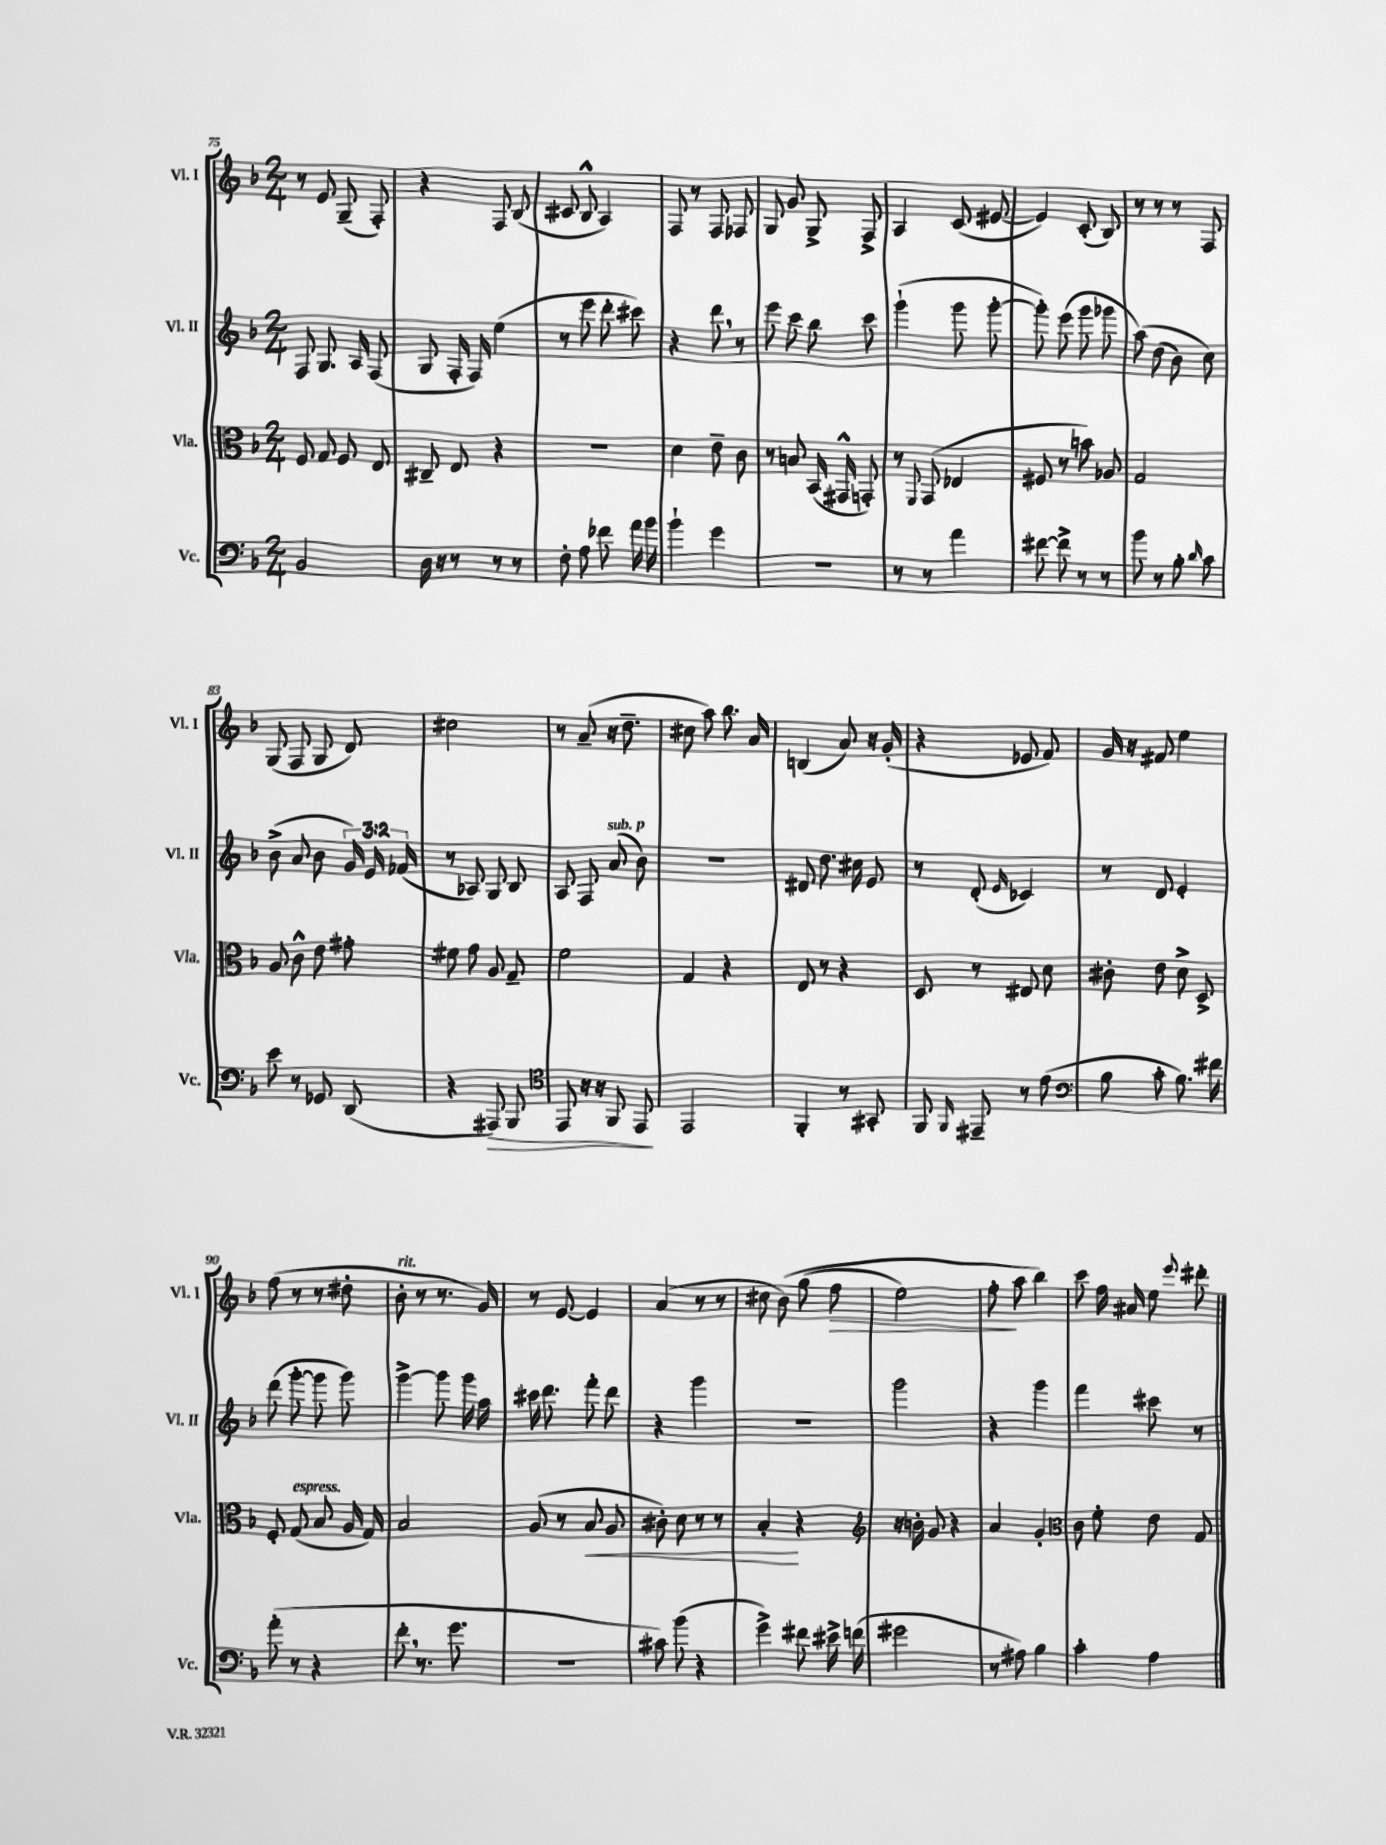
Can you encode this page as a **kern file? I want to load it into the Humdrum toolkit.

**kern	**kern	**kern	**kern
*staff4	*staff3	*staff2	*staff1
*clefF4	*clefC3	*clefG2	*clefG2
*k[b-]	*k[b-]	*k[b-]	*k[b-]
*M2/4	*M2/4	*M2/4	*M2/4
2BB-/	8F/	8F/	8r
.	8G/	8.G/	8e/
.	8F/	.	(8G~/
.	.	16A/	.
.	8E/	(8F/	8F'/)
=	=	=	=
16D\	8C#~/	8G/	4r
16r	.	.	.
8r	8E/	16F'/	.
.	.	16F/)	.
8r	4r	(4ee\	8F/
8r	.	.	(8B-/
=	=	=	=
8F'\	2r	8r	8c#/
8A\	.	8eee\	8B-^^/
8f-\	.	8ddd'\	4A/)
16a\	.	8ccc#\)	.
16b-\	.	.	.
=	=	=	=
4b-`\	4d\	4r	8F/
.	.	.	8r
4g\	8e~\	8ddd\	8F/
.	8c\	8r	8F-/
=	=	=	=
2r	8r	8eee\	8G/
.	8B/	8ccc\	8g/
.	(16BB-/	8bb-\	8G^/
.	16GG#^^/	.	.
.	8GG'/)	8ccc\	8F^/
=	=	=	=
8r	8r	(4ggg`\	4A/
.	8qqFF/	.	.
8r	(8GG/	.	.
4a\	4E-/	8ggg\	(8c/
.	.	[8ggg'\	[8e#/
=	=	=	=
[8f#\	8F#/	8ggg'\])	4e#/])
8f#^\]	8r	(8eee\	.
8r	8b\)	8ggg\	(8c'/
8r	8A-/	8ggg-\	8B-/)
=	=	=	=
8b-\	2G/	&(8aa\)	8r
8r	.	(8dd\	8r
8B-'\	.	8b-\)	8r
16qqd/	.	.	.
8c\	.	8cc\&)	8F/
=	=	=	=
8e\	8A/	(8b-^\	(8G/
8r	8c^^\	8a/	8F/
8GG-/	8e\	8b-\	8G/
(8DD/	8g#'\	24g/)	8d/)
.	.	24e/	.
.	.	(24f-/	.
=	=	=	=
4r	8f#\	8r	2cc#\
.	8g\	8A-/)	.
8AAA#/)	8A/	8G/	.
8BBB-/	8G~/	8B-/	.
=	=	=	=
*clefC4	*	*	*
8EE/	2f\	8A/	8r
16r	.	8F/	(8a~/
16r	.	.	.
8FF/	.	(8a/	16r
.	.	.	8.dd~\
8EE/	.	8b-\)	.
=	=	=	=
2EE/	4G/	2r	8cc#\
.	.	.	8aa\)
.	4r	.	8.bb-\
.	.	.	16a/
=	=	=	=
4FF'/	8E/	8d#/	(4B/
.	8r	8.dd\	.
8r	4r	.	8a/)
.	.	16cc#\	.
8GG#'/	.	8e/	16r
.	.	.	(16g'/
=	=	=	=
8FF/	8D/	8r	4r
16qqFF/	.	.	.
8EE#~/	8r	(8d'/	.
.	.	16qqe/	.
8r	8E#/	4c-/)	8e-/
(8e\	8d\	.	8f/)
=	=	=	=
*clefF4	*	*	*
8B-\	8c#'\	8r	16g/
.	.	.	16r
8c'\	8e\	8d/	8f#/
8.B-\)	8d^\	4e'/	4ee\
.	8D^/	.	.
16f#\	.	.	.
=	=	=	=
(8a'\	8F'/	(8ddd\	(8ff\
8r	(8G/	[8ggg'\	8r
4r	8B-/	8ggg\]	8r
.	16A/	8ggg\)	8dd#'\
.	16G/)	.	.
=	=	=	=
8f'\	2B-/	[4ggg^\	8b-'\
8.r	.	.	8r
.	.	8ggg\]	8.r
8.g\	.	.	.
.	.	16ggg\	.
.	.	16aa\	16g/)
=	=	=	=
2r	(8A/	16ccc#\	8r
.	.	8.ddd\	.
.	8r	.	[8e/
.	8B-/	8fff'\	4e/]
.	8A/	8ddd\	.
=	=	=	=
8c#\)	8c#'\)	4r	(4a/
(8b-\	8d\	.	.
4r	8r	4ggg\	8r
.	8r	.	8r
=	=	=	=
4g^\)	4B-'/	2r	8cc#\
.	.	.	&(8b-\)
8f#\	4r	.	(8gg\
16e#^\	.	.	8ff\
(16f\	.	.	.
=	=	=	=
*	*clefG2	*	*
2g#\	16r	2ggg\	2ee\)
.	16b'\	.	.
.	8g/	.	.
.	4r	.	.
=	=	=	=
8r	4a/	4r	8ff'\
8A#\)	.	.	8aa\
4B-\	4g'/	4ggg\	4bb-\&)
=	=	=	=
*	*clefC3	*	*
4c'\	8c\	4fff\	8ccc\
.	8f'\	.	16ff\
.	.	.	16a#/
4A\	8e\	8ccc#\	8ee\
.	.	.	8qqeee/
.	8G/	8r	8ddd#'\
==	==	==	==
*-	*-	*-	*-
